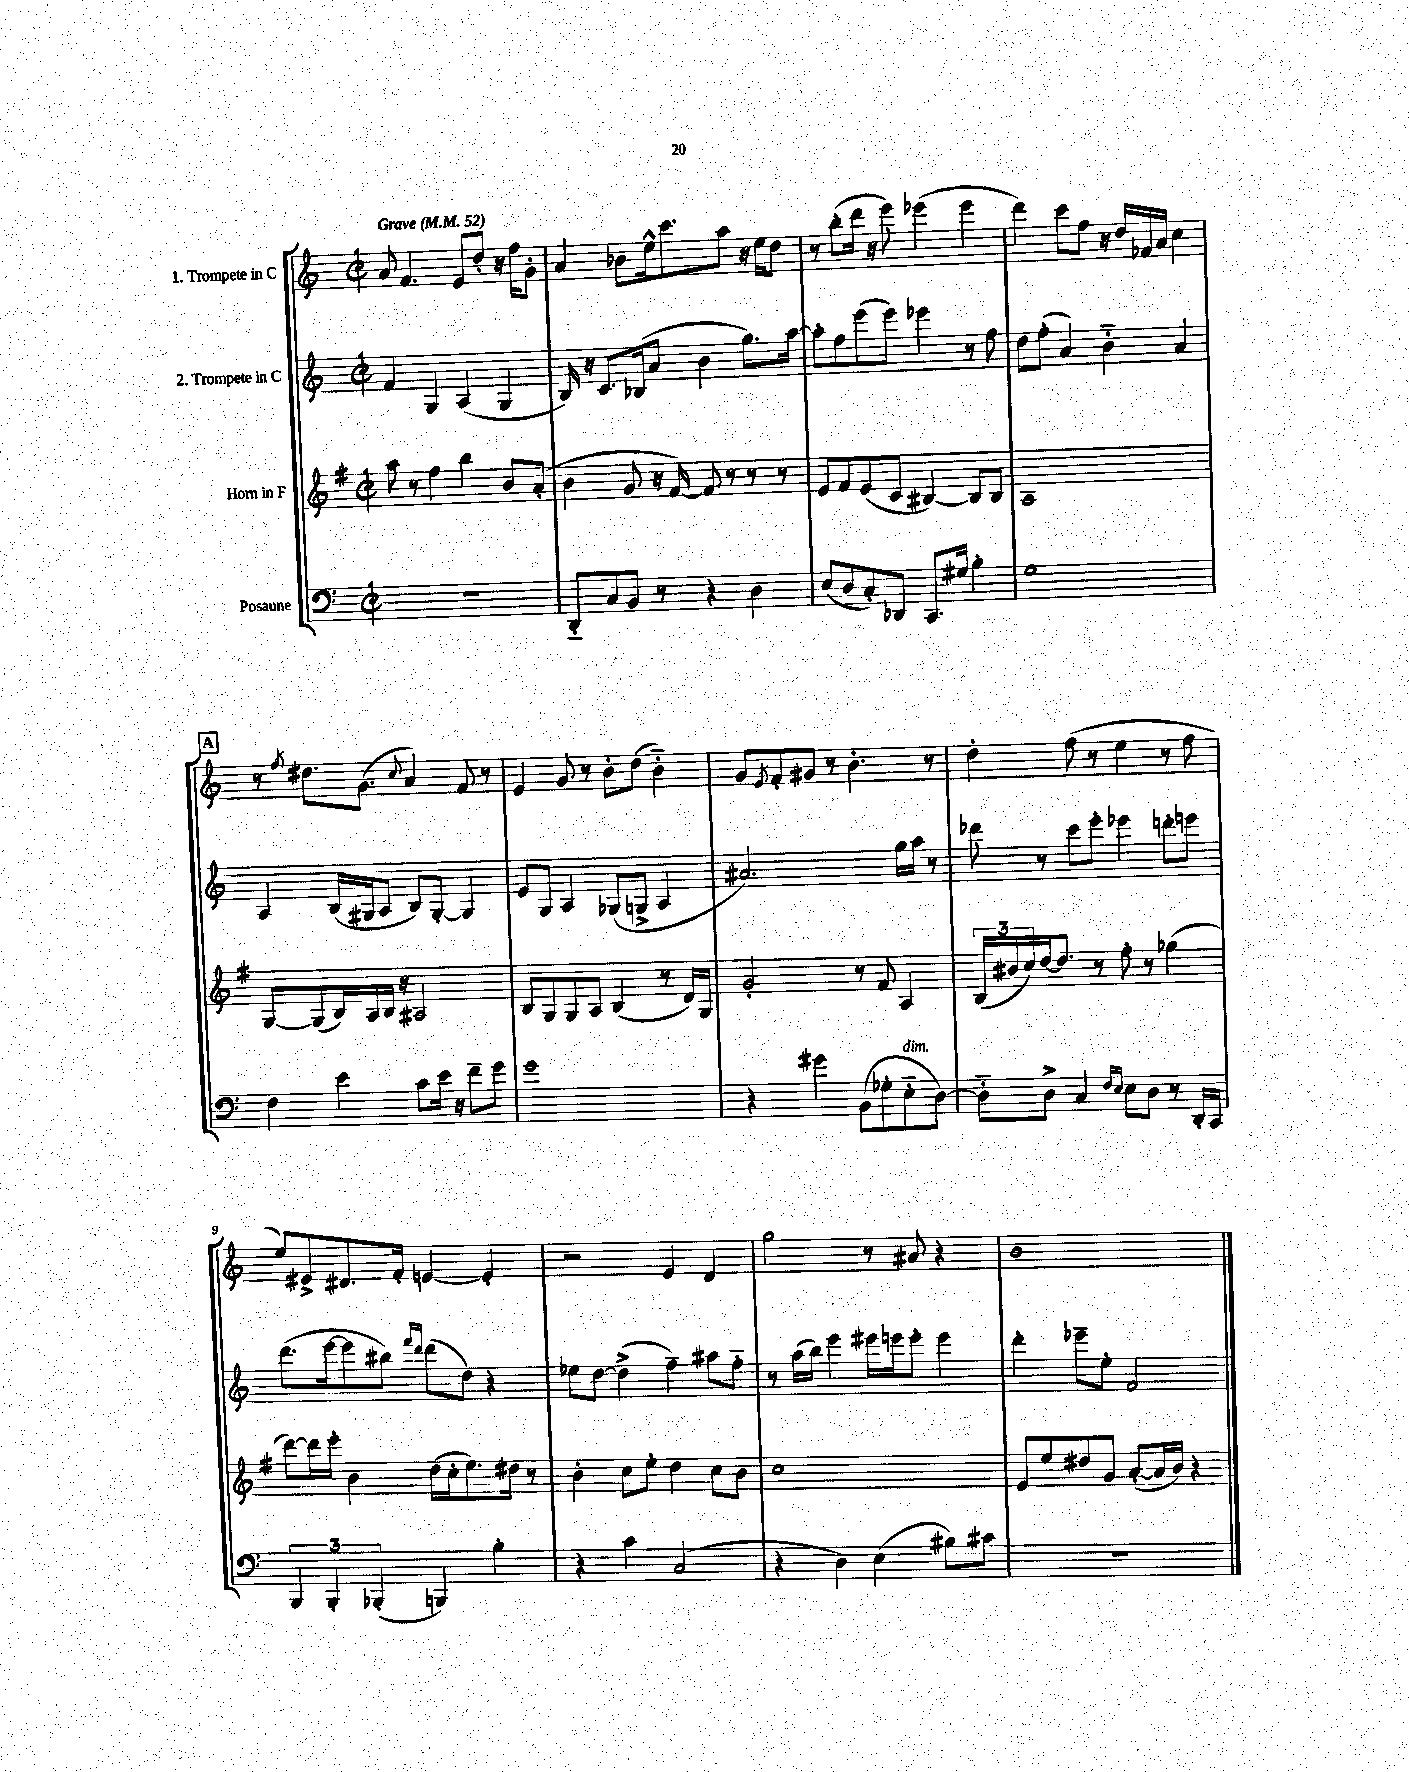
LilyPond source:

<<
\new StaffGroup <<
\new Staff = "s0" \with { instrumentName = "1. Trompete in C" } {
    \clef treble \key c \major \defaultTimeSignature \time 2/2 \tempo "Grave" 4 = 52
    a'8 f'4. e'8 d''8-. r16 f''16 g'8-. |
    a'4 bes'8 e''16-^ c'''8. a''8 r16 e''16 d''8 |
    r8 b''8-.( d'''16 r16 e'''8) ees'''4( ees'''4 |
    d'''4) c'''8 f''8 r16 d''16 fes'16 a'16 c''4 |
    \mark \markup { \box "A" } r8 \acciaccatura { f''8 } dis''8. g'8.( \appoggiatura { c''8 } a'4) f'8 r8 |
    e'4 g'8 r8 b'8-. d''8( b'4-_) |
    g'8 \acciaccatura { e'8 } f'8-. gis'8 r8 b'4.-. r8 |
    d''4-. f''8( r8 e''4 r8 f''8 |
    e''8) eis'8-> dis'8. f'16-. e'4~ e'4-. |
    r2 e'4 d'4 |
    g''2 r8 ais'8 r4 |
    b'1 \bar "|." |
}
\new Staff = "s1" \with { instrumentName = "2. Trompete in C" } {
    \clef treble \key c \major \defaultTimeSignature \time 2/2
    f'4 g4 a4( g4 |
    b16) r16 c'8. bes16( a'8 b'4 g''8.) a''16~ |
    a''8-. f''8 e'''8( e'''8) ees'''4 r8 f''8 |
    d''8 f''8-.( a'4) b'4-_ a'4 |
    \mark \markup { \box "A" } a4 b16( gis16 a8 b8) gis8~-. gis4 |
    e'8 g8 a4 ges8( g8-> a4 |
    ais'2.) g''16 a''16 r8 |
    des'''8 r8 c'''8 e'''8-. ees'''4 d'''8-. e'''8 |
    d'''8.( e'''16~ e'''8 bis''8) \grace { f'''16 d'''16 } d'''8( d''8) r4 |
    ees''8 d''8~ d''4->( f''4--) ais''8 f''8-_ |
    r8 a''16( b''16) e'''4 eis'''16 e'''16 e'''8-. e'''4 |
    d'''4-. ees'''8-- e''8-. f'2 \bar "|." |
}
\new Staff = "s2" \with { instrumentName = "Horn in F" } {
    \clef treble \key g \major \defaultTimeSignature \time 2/2
    a''8 r8 fis''4 b''4 b'8 a'8-.( |
    b'4 g'8 r16 fis'16~) fis'8 r8 r8 r8 |
    e'8 fis'8 e'8( c'8 bis4~) bis8 bis8 |
    a1 |
    \mark \markup { \box "A" } g8~ g8( b16) a16 b16 r16 ais2 |
    b8 g8 g8 a8 b4( r8 d'16) g16 |
    g'2-. r8 fis'8 a4 |
    \tuplet 3/2 { b16( bis'16 c''16) } d''16~ d''8. r8 fis''8-. r8 ges''4( |
    d'''8~) d'''16 e'''16-. b'4 d''16( c''16-. e''8.) dis''16 r8 |
    b'4-. c''8 e''8-. d''4 c''8 b'8 |
    c''1 |
    e'8 e''8 dis''8 g'8 a'8~-.( a'16 b'16) r4 \bar "|." |
}
\new Staff = "s3" \with { instrumentName = "Posaune" } {
    \clef bass \key c \major \defaultTimeSignature \time 2/2
    R1 |
    d,8-_ c8 b,8 r8 r4 d4 |
    e8( d8 c8-.) des,8 c,8. gis16 b4-. |
    g1 |
    \mark \markup { \box "A" } f4 e'4 c'8 e'16 r16 f'8-- g'8 |
    g'1 |
    r4 gis'4 b,8( ges8-. e8-_^\markup { \italic "dim." } d8~) |
    d8-_ d8-> c4 \grace { f16 e16 } e8 d8 r8 d,16-. c,16 |
    \tuplet 3/2 { b,,4 b,,4-. bes,,4-.( } b,,4) b4-. |
    r4 c'4 c2( |
    r4 d4) e4( bis8) cis'8 |
    R1 \bar "|." |
}
>>
>>
